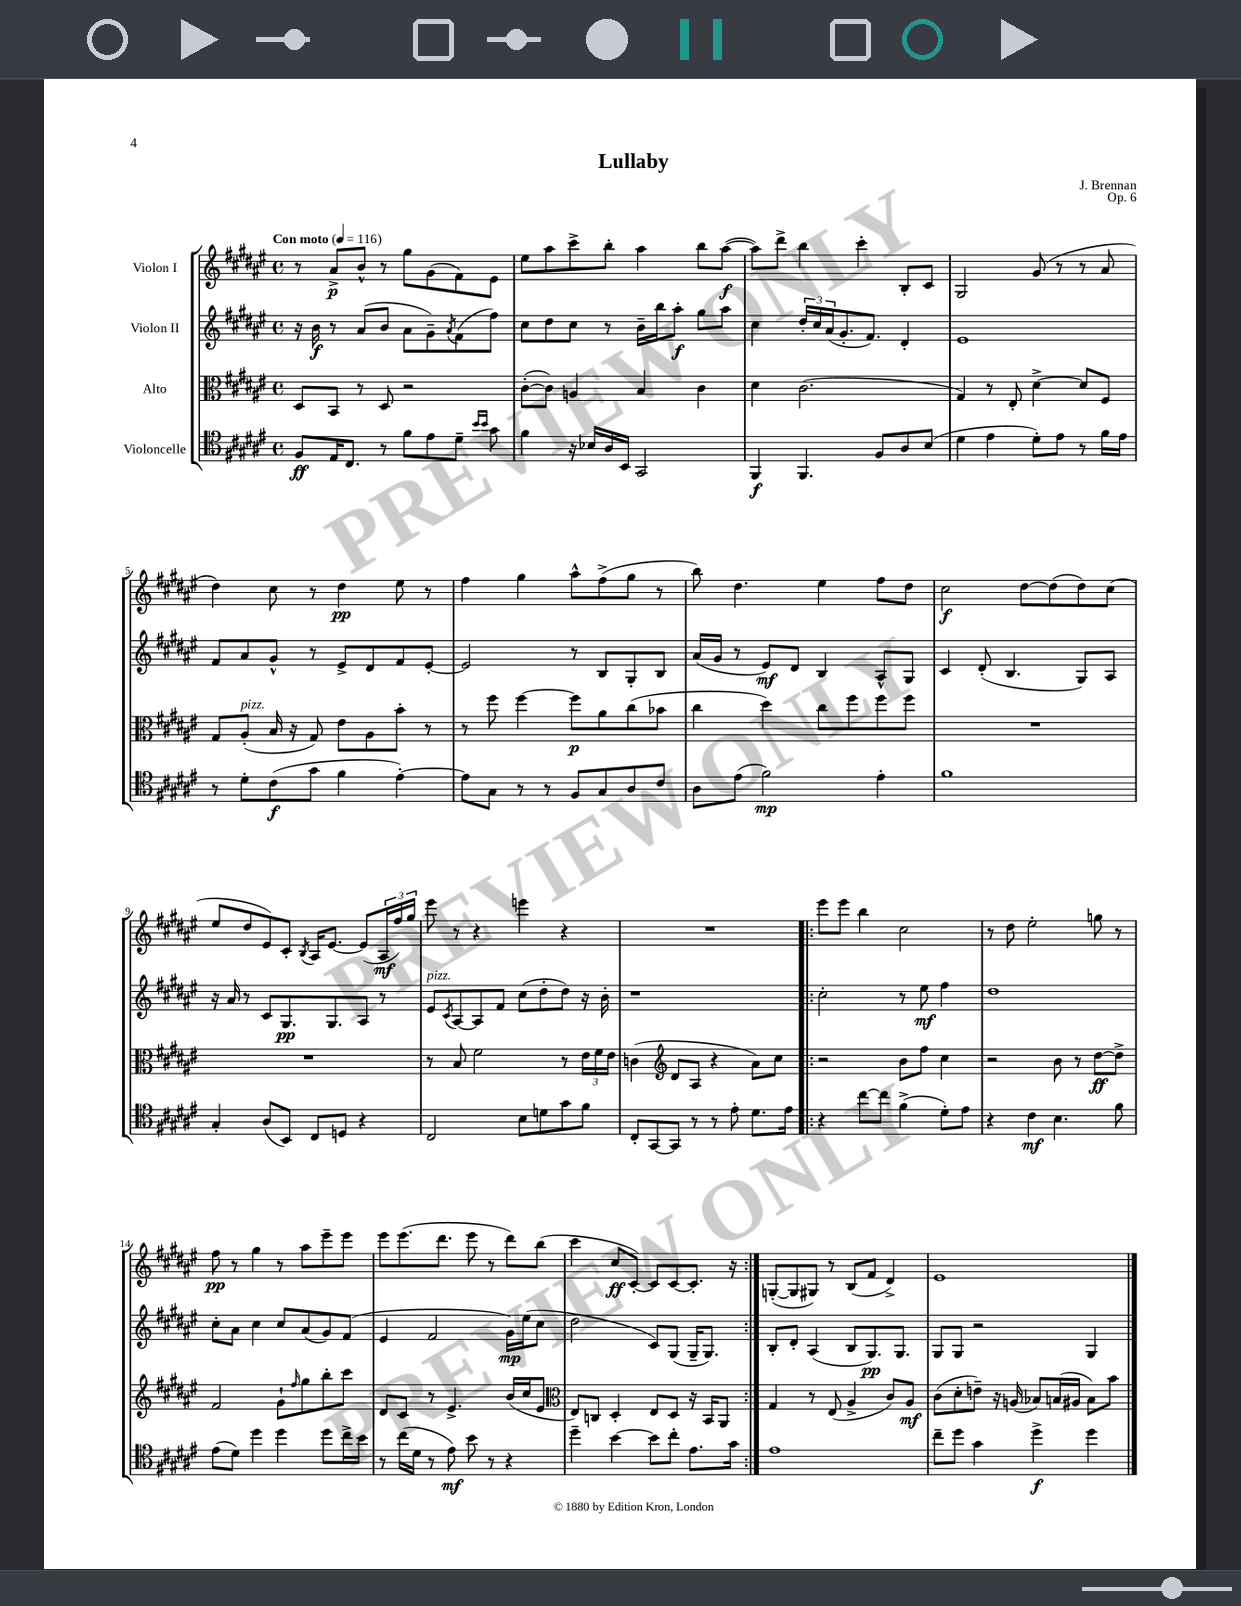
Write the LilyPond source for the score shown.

\header { title = "Lullaby" composer = "J. Brennan" opus = "Op. 6" }
<<
\new StaffGroup <<
\new Staff = "s0" \with { instrumentName = "Violon I" } {
    \clef treble \key fis \major \defaultTimeSignature \time 4/4 \tempo "Con moto" 4 = 116
    r8 ais'8->\p b'8-^ r8 gis''8 gis'8( fis'8) eis'8 |
    eis''8 ais''8 cis'''8-> b''8-. ais''4 b''8 ais''8~\f( |
    ais''8) dis'''8-> b''4 cis'''4-. b8-. cis'8 |
    gis2 gis'8( r8 r8 ais'8 |
    dis''4) cis''8 r8 dis''4\pp eis''8 r8 |
    fis''4 gis''4 ais''8-^ fis''8->( gis''8 r8 |
    b''8) dis''4. eis''4 fis''8 dis''8 |
    cis''2\f dis''8~ dis''8( dis''8) cis''8( |
    eis''8 dis''8 eis'8) cis'8-. \acciaccatura { b8 } ais16 eis'8.~ eis'8( \tuplet 3/2 { ais16\mf fis''16) gis''16 } |
    eis'''8 r8 r4 e'''4 r4 |
    R1 |
    \repeat volta 2 { eis'''8 eis'''8 b''4 cis''2 |
    r8 dis''8 eis''2-. g''8 r8 |
    fis''8\pp r8 gis''4 r8 ais''8 eis'''8-- eis'''8 |
    eis'''8 eis'''8.( dis'''8. eis'''8 r8 dis'''8) b''8( |
    cis'''4 cis''8\ff cis'8~-.) cis'8 cis'8~ cis'8.-. r16 | }
    g8~-.( g8 gis8) r8 b8( fis'8 dis'4->) |
    eis'1 \bar "|." |
}
\new Staff = "s1" \with { instrumentName = "Violon II" } {
    \clef treble \key fis \major \defaultTimeSignature \time 4/4
    r16 b'16\f r8 ais'8( b'8 ais'8 gis'8--) \acciaccatura { ais'8 } fis'8( fis''8) |
    cis''8 dis''8 cis''8 r8 b'16-- b''16 ais''8-.\f gis''8 ais''8 |
    cis''4 \tuplet 3/2 { dis''16-. cis''16 ais'16( } gis'8.-. fis'8.) dis'4-. |
    eis'1 |
    fis'8 ais'8 gis'8-^ r8 eis'8-> dis'8 fis'8 eis'8~-. |
    eis'2 r8 b8 gis8-. b8 |
    ais'16( gis'16 r8 eis'8\mf) dis'8 b4 ais8-^ gis8 |
    cis'4 dis'8-.( b4. gis8) ais8 |
    r16 ais'16 r8 cis'8 gis8.\pp gis8. ais8 r8 |
    eis'8^\markup { \italic "pizz." } \acciaccatura { cis'8 } ais8~ ais8 fis'8 cis''8( dis''8-. dis''8) r16 b'16-. |
    r1 |
    \repeat volta 2 { cis''2-. r8 eis''8\mf fis''4 |
    dis''1 |
    cis''8-. ais'8 cis''4 cis''8 ais'8( gis'8) fis'8( |
    eis'4 fis'2 gis'16\mp) eis''16( cis''8 |
    dis''2 cis'8) gis8( gis16-- gis8.) | }
    b8-. dis'8-. ais4( b8 gis8.\pp) gis8. |
    gis8 gis8 r2 gis4 \bar "|." |
}
\new Staff = "s2" \with { instrumentName = "Alto" } {
    \clef alto \key fis \major \defaultTimeSignature \time 4/4
    dis8 b,8 r8 dis8 r2 |
    cis'8~-.( cis'8) a4 b4 cis'4 |
    dis'4 cis'2.( |
    gis4) r8 eis8-. dis'4~-> dis'8 fis8 |
    gis8 ais8-.^\markup { \italic "pizz." }( b16 r16 gis8) eis'8 ais8 b'8-. r8 |
    r8 fis''8 fis''4~ fis''8\p ais'8 cis''8( bes'8 |
    cis''4 dis''4) cis''8 fis''8 fis''8 fis''8 |
    R1 |
    R1 |
    r8 b8 fis'2 r8 \tuplet 3/2 { eis'16 fis'16 eis'16 } |
    c'4( \clef treble dis'8 ais8 r4 ais'8) cis''8 |
    \repeat volta 2 { r2 b'8 fis''8 cis''4 |
    r2 b'8 r8 dis''8~\ff dis''8-> |
    fis'2 gis'8-! \grace { fis''16 } gis''8 b''8-. cis'''8 |
    dis'8 cis'8 r8 eis'4.-> b'16( cis''16 eis'8 |
    \clef alto eis8) c8 dis4-. eis8 dis8 r16 b,16 ais,8 | }
    gis4 r8 eis8( ais4-> cis'8) ais8\mf |
    cis'8( dis'8-. e'8--) r16 a16( bes8) b16( ais16 b8) b'8 \bar "|." |
}
\new Staff = "s3" \with { instrumentName = "Violoncelle" } {
    \clef tenor \key fis \major \defaultTimeSignature \time 4/4
    fis8\ff eis16 cis8. r8 fis'8 eis'8 dis'8-- \grace { b'16 b'16 } gis'8 |
    fis'4 r16 bes16 ais16 b,16 gis,2 |
    fis,4\f fis,4. fis8 ais8 b8( |
    dis'4 eis'4 dis'8-.) eis'8 r8 fis'16 eis'16 |
    r8 dis'8-. cis'8\f( gis'8 fis'4 eis'4~-.) |
    eis'8 gis8 r8 r8 fis8 gis8 ais8 cis'8 |
    ais8 eis'8( fis'2\mp) eis'4-. |
    fis'1 |
    gis4-. ais8( b,8) cis8 d8 r4 |
    cis2 b8 d'8 gis'8 fis'8 |
    cis8-. gis,8~ gis,8 r8 r8 eis'8-. dis'8. eis'16 |
    \repeat volta 2 { r4 cis''8~ cis''8 fis'4->( dis'8-.) eis'8 |
    r4 cis'4\mf b4. fis'8 |
    eis'8( dis'8) dis''4 dis''4 dis''8 cis''16-> b'16 |
    r8 cis''16( dis'16 r8 eis'8\mf) b'8 r8 r4 |
    dis''4-- b'4~ b'8 cis''8-. eis'8. gis'16 | }
    eis'1 |
    cis''8-- dis''8 gis'4 dis''4->\f dis''4 \bar "|." |
}
>>
>>
